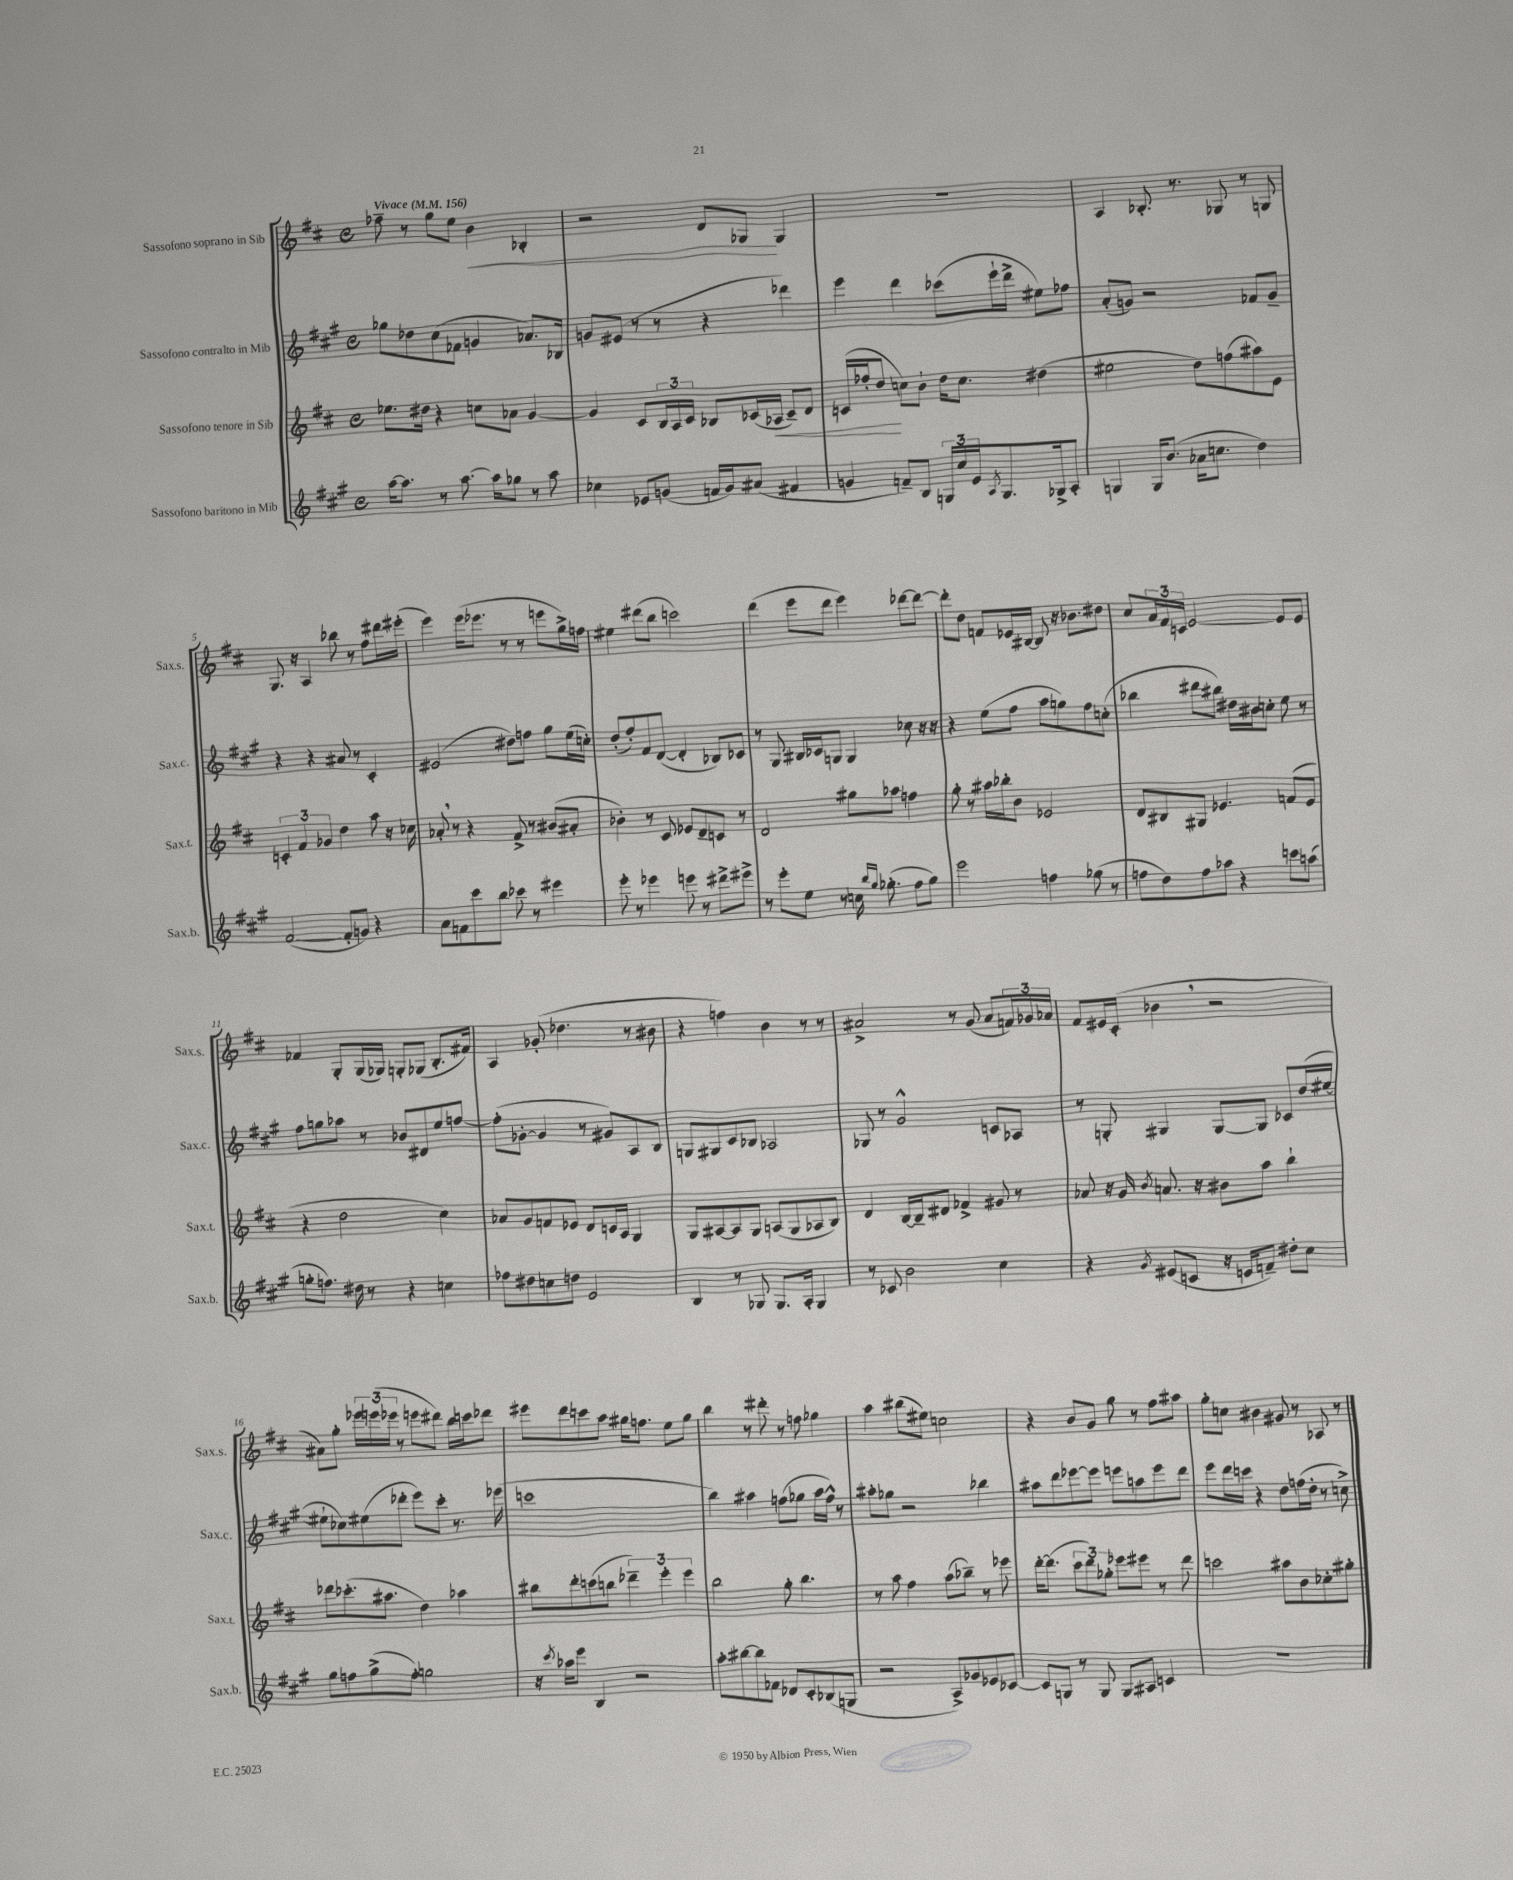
<<
\new StaffGroup <<
\new Staff = "s0" \with { instrumentName = "Sassofono soprano in Sib" shortInstrumentName = "Sax.s." } {
    \clef treble \key d \major \defaultTimeSignature \time 4/4 \tempo "Vivace" 4 = 156
    fes''8-- r8 g''8 e''8 b'4\< bes4-. |
    r2 d'8 ges8\! ges4 |
    R1 |
    a4 bes8.-. r8. ges8 r8 g8 |
    g8. r16 a4 bes''8 r8 fis''8 dis'''16 eis'''16-.( |
    e'''4) e'''16( ees'''8. r8 r8 e'''8 g''16->) f''16 |
    eis''4 dis'''8( b''8 c'''2) |
    d'''4( e'''8 d'''8 e'''4) des'''8~ des'''8~ |
    des'''8-. d''8 f'8 ees'16 bis16~ bis8 r16 bes'8. dis''8 |
    cis''8 \tuplet 3/2 { a'16 fis'16 c'16 } e'2~ e'8 e'8 |
    fes'4 g8-. g16( ges16) g8-. ges8( b8.-. fis'16) |
    a4 ges'8-.( des''4. r8 bis'8 |
    r4 f''4) b'4 r8 r8 |
    ais'2-> r8 g'8( ais'8 \tuplet 3/2 { f'16) ges'16 aes'16 } |
    fis'8 eis'16 cis'16-.( bes'4 \breathe r2 |
    ais'8) g''8-. \tuplet 3/2 { ees'''16 e'''16( ees'''16 } r8 e'''8 dis'''8) b''16 c'''16 des'''8 |
    eis'''8 d'''8 c'''8 a''8 gis''16 f''8. e''8 gis''8 |
    b''4 r8 dis'''8-. r8 f''8 ges''4 |
    a''4 bis''8( eis''8) c''2 |
    r4 b'8 g'8 g''8 r8 fis''8 ais''8 |
    g''8-. c''8 bis'4 gis'8 r8 aes8 r8 \bar "|." |
}
\new Staff = "s1" \with { instrumentName = "Sassofono contralto in Mib" shortInstrumentName = "Sax.c." } {
    \clef treble \key a \major \defaultTimeSignature \time 4/4
    ges''8 des''8 cis''8( fes'8 g'4 aes'8.) bes16 |
    g'8 eis'8( r8 r8 r4 des'''4) |
    e'''4 d'''4 ces'''8( e'''16-! d'''16-> eis''8) fes''8 |
    a'8-.( g'8) r2 fes'8 g'8-- |
    r4 r4 ais'8 r8 cis'4-. |
    eis'2( dis''8) f''8 gis''8 e''16( c''16-.) |
    d''8-.( fis''8-.) fis'8 d'8~( d'4-. bes8) ces'8 |
    r8 gis8 bis16 ces'16 g8 g4 ces''8 r16 r16 |
    r4 e''8( fis''8 a''8 g''8) fis''8 c''8-.( |
    bes''4 dis'''8 bis''8) dis''16 bis'16 c''8-. e''8 r8 |
    fis''8 g''8 aes''8 r8 bes'8 dis'8 e''8 f''8~ |
    f''8-.( ges'8~-. ges'4 r8 gis'8) a8 b8 |
    g8 gis8 cis'8 bes8 aes2 |
    ges8 r8 gis'2-^ c'8 aes8 |
    r8 g8-. gis4 gis8~ gis8 ces'8 d''16( eis''16~ |
    eis''8-! ces''8) eis''8( des'''8-. e'''8) cis'''8-. r8. ees'''16( |
    c'''1 |
    b''4) ais''4 f''8( ges''8 ais''16 f''16-^) r8 |
    ais''8-. ges''8 r2 bes''4 |
    ais''8 d'''8 ees'''8~ ees'''8 e'''8 a''8 e'''8 d'''8 |
    e'''8 d'''16 c'''16 r4 d''8 f''16( d''16-. r8 c''8->) \bar "|." |
}
\new Staff = "s2" \with { instrumentName = "Sassofono tenore in Sib" shortInstrumentName = "Sax.t." } {
    \clef treble \key d \major \defaultTimeSignature \time 4/4
    ees''8. dis''16 r4 c''8 aes'8 g'4~ |
    g'4 cis'8 \tuplet 3/2 { b16 a16 cis'16 } bes8 ces'16( aes16\< ces'8--) d'8 |
    c'16( fes''16-. d''8\! c''8) b'8-! d''16 c''8. dis''4( |
    eis''2 d''8) f''8( ais''8) e'8 |
    \tuplet 3/2 { c'4-. fis'4 ges'4 } d''4 a''8 r16 ces''16 |
    aes'8-. \breathe r8 r4 fis'8-> r8 bis'8( ais'8-. |
    bes'4-.) r8 cis'8 ees'8 d'8-- c'8 r8 |
    d'2 gis''8 aes''8 f''4 |
    g''8-. r8 ais''16 bes''16-. b'8 ees'2 |
    d'8 bis8 gis8 ees'4. f'8( ees'8 |
    r4 d''2 cis''4) |
    aes'8 g'8 f'8 ees'8 d'8 c'16 a16 g4 |
    g8 ais8~ ais8 g8 a8( g8 aes8 b8) |
    d'4 b16~ b16-- dis'8 fes'4-> gis'8 r8 |
    aes'8 r16 g'16 \acciaccatura { b'8 } a'8. r16 bis'8 a''8 b''4-! |
    des'''8 ces'''8.-.( ais''8. d''4) aes''4 |
    bis''8 d'''8-. c'''8( b''8 \tuplet 3/2 { des'''4--) e'''4-. e'''4 } |
    b''2 g''8-. b''4. |
    r8 a''8 fis''4 a''8( bes''8--) r8 ees'''8 |
    d'''16~-. d'''8.( \tuplet 3/2 { cis'''8 d'''8) ges''8-. } ees'''8 eis'''8 r8 d'''8 |
    c'''2 ais''8 b'8 ces''8-. gis''8-. \bar "|." |
}
\new Staff = "s3" \with { instrumentName = "Sassofono baritono in Mib" shortInstrumentName = "Sax.b." } {
    \clef treble \key a \major \defaultTimeSignature \time 4/4
    a''16~ a''8. r8 a''8.~ a''16 ges''8 r8 a''8 |
    ces''4 ees'8 g'8( f'16 g'16) ais'8( fis'4 |
    g'4 f'8--) b8 \tuplet 3/2 { g16 cis''16 e'16 } \acciaccatura { a8 } g8. ges16-> a8-. |
    g4 g16 b'8.( aes'16 c''8. d''4) |
    fis'2~( fis'8-. g'8) r4 |
    a'8 f'8 cis'''8 b''8 ces'''8 r8 eis'''4 |
    e'''8-. r8 ees'''4 e'''8 r8 dis'''8-> eis'''8-> |
    r8 e'''8-. e''8 r8 c''16 \grace { b''16 gis''16 } ges''8.-.( fis''8 ges''8) |
    e'''2 f''4 ges''8( r8 |
    f''8 d''8) f''8 aes''8 r4 c'''8 a''8( |
    g''8-. f''8.) dis''16 r8 r4 c''4 |
    fes''8 dis''8 c''8 d''8 e'2 |
    b4 r8 ges8 ges8. a16-. ges4 |
    r8 ces'8 b'2 cis''4 |
    r4 \acciaccatura { gis'8 } eis'8( c'8 r16 e'16 f'8--) dis''8-. cis''8 |
    gis''8 f''8 gis''8->( f''8-.) g''2 |
    r16 \acciaccatura { cis'''8 } aes''16 e'''8 b4 r2 |
    a''8-. bis''8~ bis''8 fes'8 des'8 cis'8-. bes8( g8 |
    r2 a8->) ges'8 ees'8 ces'8~ |
    ces'8 g8 r8 g8 g8 ais8 c'4 |
    R1 \bar "|." |
}
>>
>>
